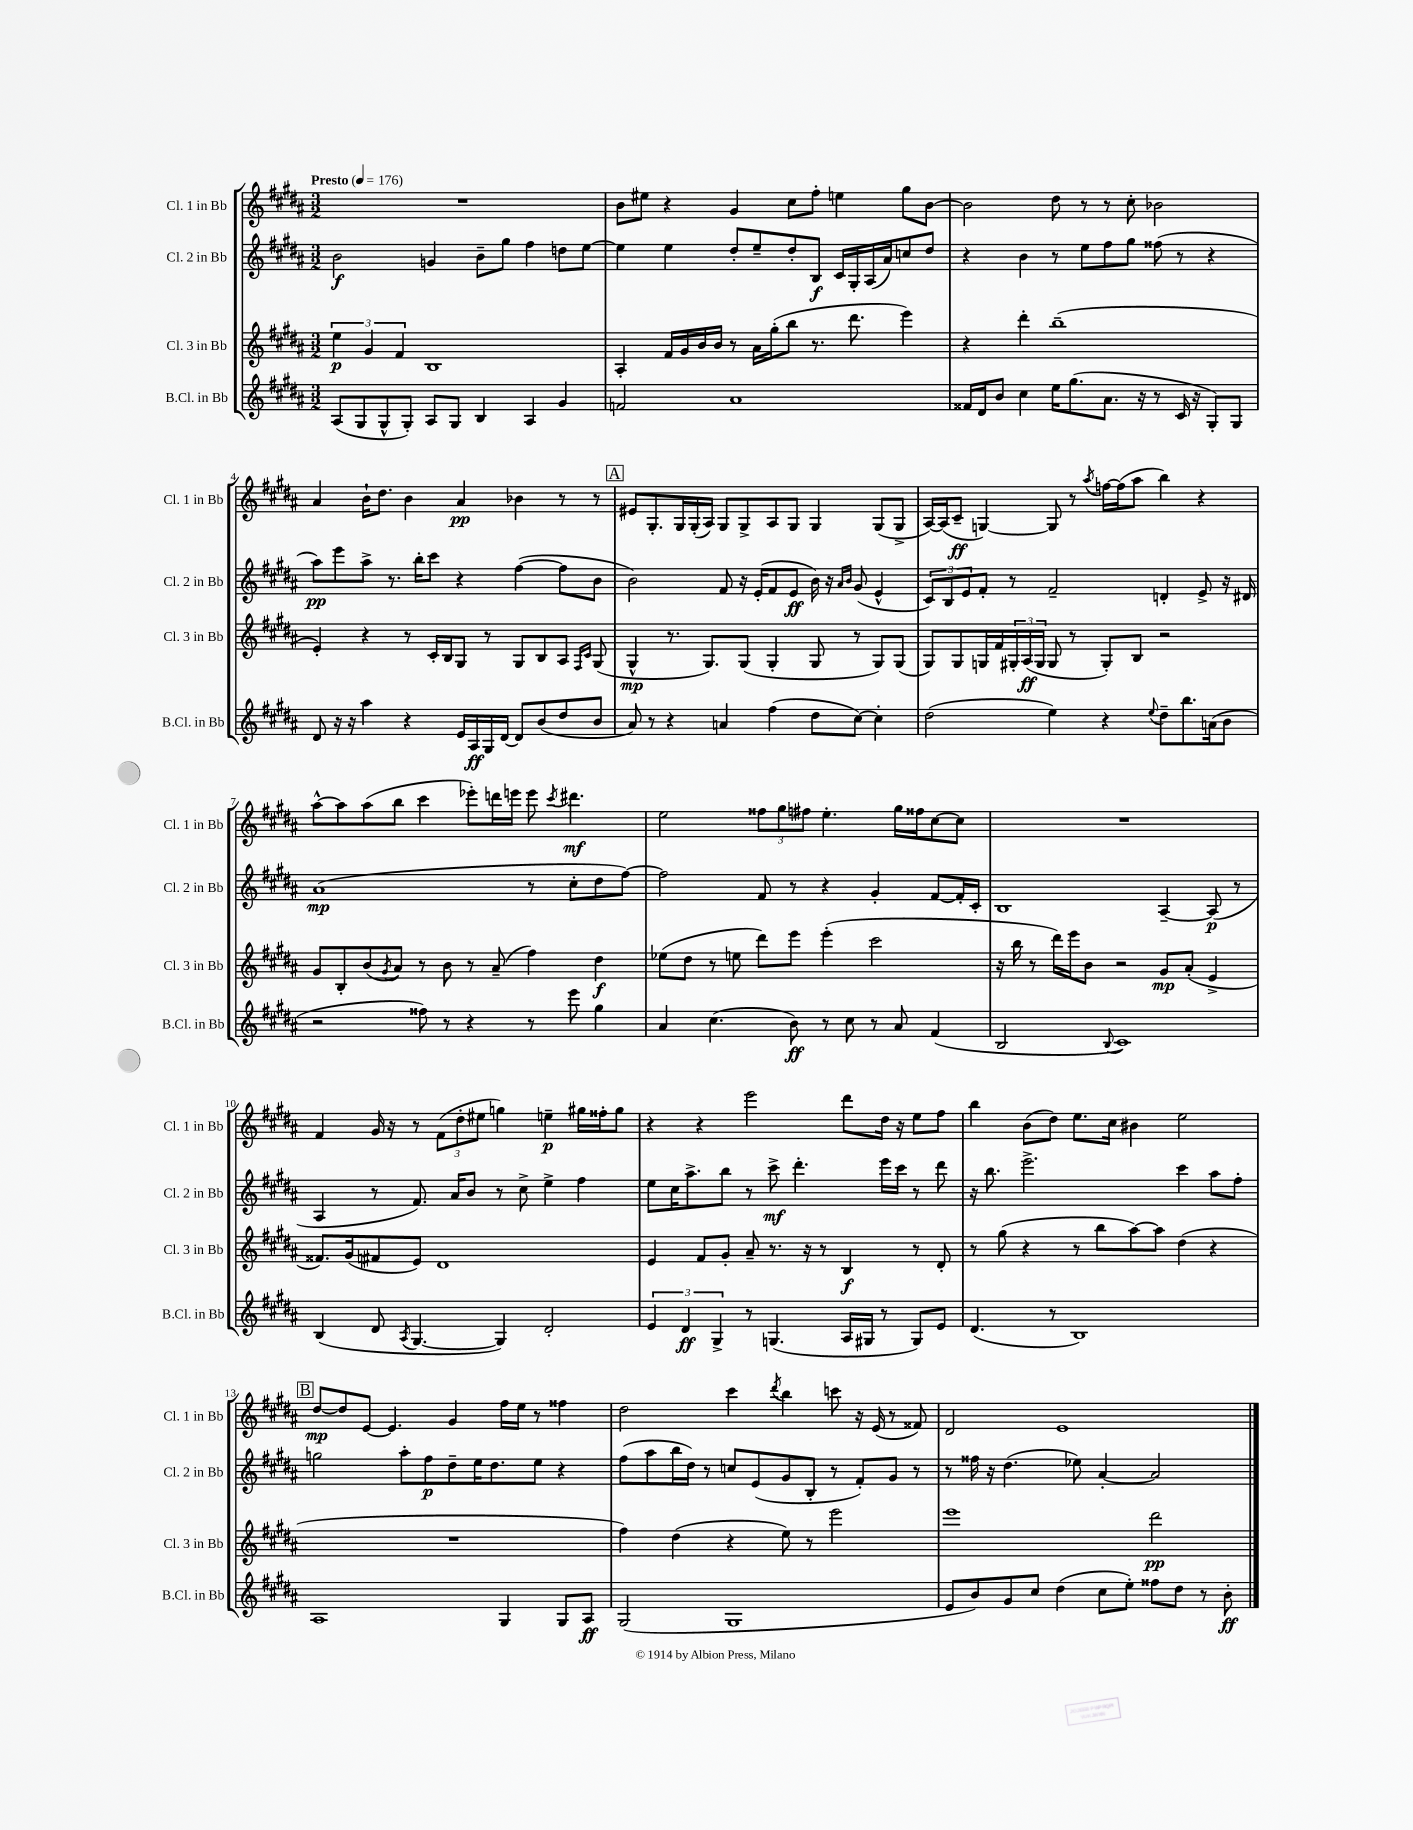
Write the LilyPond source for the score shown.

<<
\new StaffGroup <<
\new Staff = "s0" \with { instrumentName = "Cl. 1 in Bb" shortInstrumentName = "Cl. 1 in Bb" } {
    \clef treble \key b \major \numericTimeSignature \time 3/2 \tempo "Presto" 4 = 176
    R1. |
    b'8 eis''8 r4 gis'4 cis''8 fis''8-. e''4 gis''8 b'8~ |
    b'2 dis''8 r8 r8 cis''8-. bes'2 |
    ais'4 b'16-! dis''8. b'4 ais'4\pp bes'4 r8 r8 |
    \mark \markup { \box "A" } eis'8 gis8.-. gis16 gis16-.( ais16) gis8 gis8-> ais8 gis8 gis4 gis8( gis8-> |
    ais16~) ais16( cis'8--\ff g4~) g8 r8 \acciaccatura { ais''8 } f''16~ f''16( ais''8 b''4) r4 |
    ais''8~-^ ais''8 ais''8( b''8 cis'''4 ees'''8-.) d'''16 e'''16 e'''8 \acciaccatura { cis'''8 } dis'''4.\mf |
    e''2 \tuplet 3/2 { fisis''8 gis''8 fis''8 } e''4.-. gis''16 fisis''16 cis''8~ cis''8 |
    R1. |
    fis'4 gis'16 r16 r8 \tuplet 3/2 { fis'8( dis''8-. eis''8 } g''4) e''4--\p gis''16 fisis''16-. gis''8 |
    r4 r4 e'''2 dis'''8 dis''16 r16 e''8 fis''8 |
    b''4 b'8( dis''8) e''8. cis''16 bis'4 e''2 |
    \mark \markup { \box "B" } dis''8~\mp dis''8 e'8~ e'4. gis'4 fis''16 e''16 r8 fisis''4 |
    dis''2 cis'''4 \acciaccatura { dis'''8 } b''4 c'''8 r16 e'16( r8 fisis'8) |
    dis'2 e'1 \bar "|." |
}
\new Staff = "s1" \with { instrumentName = "Cl. 2 in Bb" shortInstrumentName = "Cl. 2 in Bb" } {
    \clef treble \key b \major \numericTimeSignature \time 3/2
    b'2\f g'4 b'8-- gis''8 fis''4 d''8 e''8~ |
    e''4 e''4 dis''8-. e''8-- dis''8-. b8\f cis'16 gis16-. ais16( ais'16) c''8 dis''8 |
    r4 b'4 r8 e''8 fis''8 gis''8 fisis''8( r8 r4 |
    ais''8\pp) e'''8 ais''8-> r8. b''16-. cis'''8 r4 fis''4~( fis''8 b'8 |
    \mark \markup { \box "A" } b'2) fis'8 r16 e'16-.( fis'8 e'8\ff b'16) r16 \grace { ais'16 b'16 } gis'8( e'4-^ |
    \tuplet 3/2 { cis'8) b8 e'8 } fis'8-. r8 fis'2-- d'4-. e'8-> r16 dis'16 |
    ais'1\mp( r8 cis''8-. dis''8 fis''8~) |
    fis''2 fis'8 r8 r4 gis'4-. fis'8~ fis'16-. cis'16-. |
    b1 ais4~-- ais8\p( r8 |
    ais4 r8 fis'8.) ais'16 b'8 r8 cis''8-> e''4-> fis''4 |
    e''8 cis''16 ais''8.-> b''8 r8 cis'''8->\mf dis'''4.-. e'''16 cis'''16 r8 dis'''8 |
    r16 b''8. e'''2.-> cis'''4 ais''8 fis''8-. |
    \mark \markup { \box "B" } g''2 ais''8-. fis''8\p dis''8-- e''16 dis''8. e''8 r4 |
    fis''8( ais''8 b''16 dis''16) r8 c''8 e'8( gis'8 b8-. r8 fis'8-.) gis'8 r8 |
    r8 fisis''16 r16 dis''4.( ees''8) ais'4~-. ais'2 \bar "|." |
}
\new Staff = "s2" \with { instrumentName = "Cl. 3 in Bb" shortInstrumentName = "Cl. 3 in Bb" } {
    \clef treble \key b \major \numericTimeSignature \time 3/2
    \tuplet 3/2 { e''4\p gis'4 fis'4 } b1 |
    ais4-. fis'16 gis'16 b'16 b'16 r8 ais'16 gis''16-.( b''8 r8. dis'''8. e'''4) |
    r4 dis'''4-. b''1--( |
    e'4-.) r4 r8 cis'16-. b16 gis8 r8 gis8 b8 ais8 \grace { fis16 cis'16 } gis8( |
    \mark \markup { \box "A" } gis4-^\mp r8. gis8.) gis8( gis4-. gis8 r8 gis8) gis8( |
    gis8) gis8 g16 fis'16 \tuplet 3/2 { gis16-. ais16\ff( gis16 } gis8 r8 gis8-.) b8 r2 |
    gis'8 b8-. b'8( \acciaccatura { gis'8 } ais'8) r8 b'8 r8 ais'8--( fis''4) dis''4\f |
    ees''8( dis''8 r8 e''8 dis'''8) e'''8 e'''4-.( cis'''2 |
    r16 b''16 r8 dis'''16) e'''16 b'8 r2 gis'8\mp ais'8-.( e'4-> |
    fisis'8.) gis'16( fis'8 e'8) dis'1 |
    e'4 fis'8 gis'8-. ais'8-- r8. r16 r8 b4\f r8 dis'8-. |
    r8 gis''8( r4 r8 b''8 ais''8~) ais''8 dis''4( r4 |
    \mark \markup { \box "B" } R1. |
    fis''4) dis''4( r4 e''8) r8 e'''2 |
    e'''1 dis'''2\pp \bar "|." |
}
\new Staff = "s3" \with { instrumentName = "B.Cl. in Bb" shortInstrumentName = "B.Cl. in Bb" } {
    \clef treble \key b \major \numericTimeSignature \time 3/2
    ais8( gis8 gis8-^ gis8-.) ais8 gis8 b4 ais4 gis'4 |
    f'2 ais'1 |
    fisis'16 dis'16 b'8 cis''4 e''16 gis''8.( ais'8. r16 r8 cis'16 r16 gis8-.) gis8 |
    dis'8 r16 r16 ais''4 r4 e'16 ais16\ff gis16 dis'16~ dis'8 b'8( dis''8 b'8 |
    \mark \markup { \box "A" } ais'8) r8 r4 a'4 fis''4( dis''8 cis''8~) cis''4-. |
    dis''2( e''4) r4 \appoggiatura { e''8 } dis''8-- b''8. a'16( b'8 |
    r2 fisis''8) r8 r4 r8 e'''8 gis''4 |
    ais'4 cis''4.( b'8\ff) r8 cis''8 r8 ais'8 fis'4( |
    b2 \appoggiatura { b8 } cis'1) |
    b4( dis'8 \acciaccatura { ais8 } gis4.~ gis4) dis'2-. |
    \tuplet 3/2 { e'4 dis'4\ff gis4-> } r8 g4.( ais16 gis16 r8 gis8) e'8 |
    dis'4.( r8 b1) |
    \mark \markup { \box "B" } ais1 gis4 gis8 ais8\ff |
    gis2( gis1 |
    e'8 b'8) gis'8 cis''8 dis''4( cis''8 e''8-.) fisis''8 dis''8 r8 b'8-.\ff \bar "|." |
}
>>
>>
